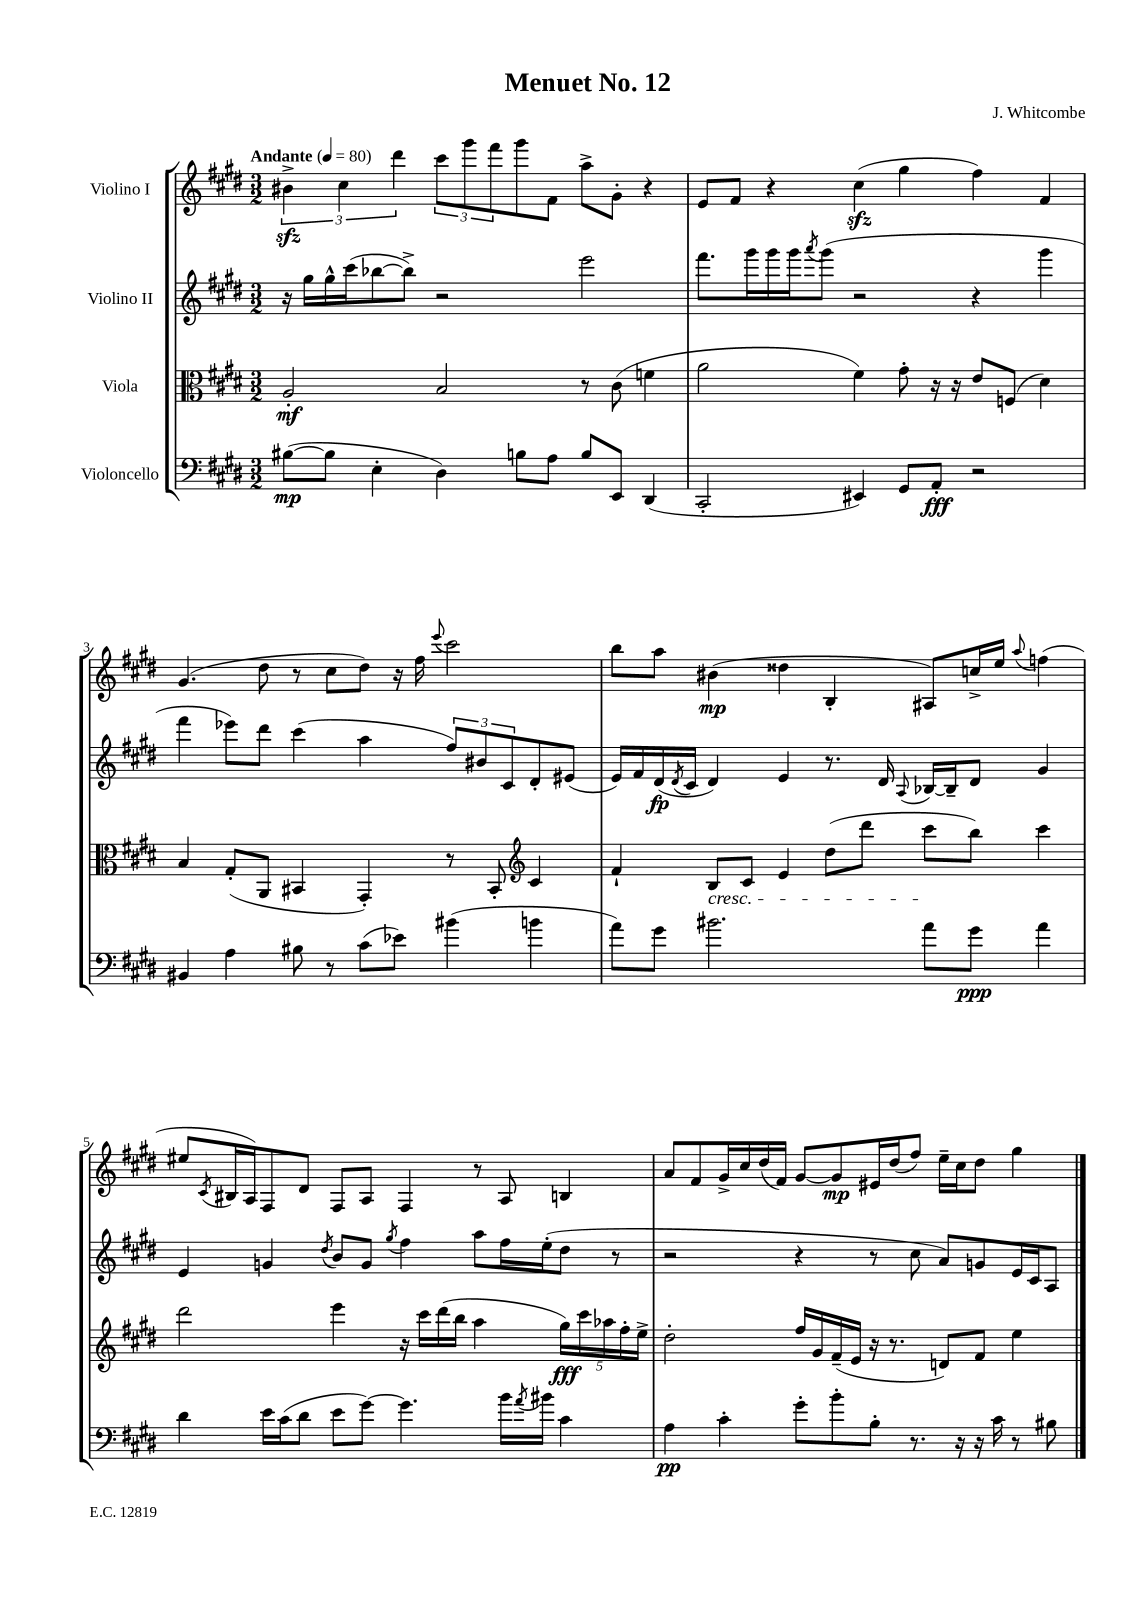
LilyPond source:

\header { title = "Menuet No. 12" composer = "J. Whitcombe" }
<<
\new StaffGroup <<
\new Staff = "s0" \with { instrumentName = "Violino I" } {
    \clef treble \key e \major \numericTimeSignature \time 3/2 \tempo "Andante" 4 = 80
    \tuplet 3/2 { bis'4->\sfz cis''4 dis'''4 } \tuplet 3/2 { cis'''8 gis'''8 fis'''8 } gis'''8 fis'8 a''8-> gis'8-. r4 |
    e'8 fis'8 r4 cis''4\sfz( gis''4 fis''4) fis'4 |
    gis'4.( dis''8 r8 cis''8 dis''8) r16 fis''16 \appoggiatura { e'''8 } cis'''2 |
    b''8 a''8 bis'4\mp( disis''4 b4-. ais8) c''16-> e''16 \appoggiatura { a''8 } f''4( |
    eis''8 \acciaccatura { cis'8 } bis16 a16) fis8 dis'8 fis8 a8 fis4 r8 a8 b4 |
    a'8 fis'8 gis'16-> cis''16 dis''16( fis'16) gis'8~ gis'8\mp eis'16 dis''16( fis''8) e''16-- cis''16 dis''8 gis''4 \bar "|." |
}
\new Staff = "s1" \with { instrumentName = "Violino II" } {
    \clef treble \key e \major \numericTimeSignature \time 3/2
    r16 gis''16 gis''16-^ cis'''16( bes''8~ bes''8->) r2 e'''2 |
    fis'''8. gis'''16 gis'''16 gis'''16 \acciaccatura { a'''8 } gis'''8( r2 r4 gis'''4 |
    fis'''4 ees'''8) dis'''8 cis'''4( a''4 \tuplet 3/2 { fis''8) bis'8 cis'8 } dis'8-. eis'8( |
    e'16) fis'16 dis'16\fp( \acciaccatura { dis'8 } cis'16 dis'4) e'4 r8. dis'16 \appoggiatura { a8 } bes16~ bes16-- dis'8 gis'4 |
    e'4 g'4 \acciaccatura { dis''8 } b'8 g'8 \acciaccatura { gis''8 } fis''4 a''8 fis''16 e''16-.( dis''8 r8 |
    r2 r4 r8 cis''8 a'8) g'8 e'16 cis'16 a8 \bar "|." |
}
\new Staff = "s2" \with { instrumentName = "Viola" } {
    \clef alto \key e \major \numericTimeSignature \time 3/2
    a2-.\mf b2 r8 cis'8( f'4 |
    a'2 fis'4) gis'8-. r16 r16 e'8 f8( dis'4) |
    b4 gis8-.( a,8 bis,4 gis,4-.) r8 bis,8-. \clef treble cis'4 |
    fis'4-! b8\cresc cis'8 e'4 dis''8( dis'''8 cis'''8\! b''8) cis'''4 |
    dis'''2 e'''4 r16 cis'''16 dis'''16( b''16 a''4 \tuplet 5/4 { gis''16\fff) cis'''16 aes''16 fis''16-. e''16-> } |
    dis''2-. fis''16 gis'16 fis'16--( e'16 r16 r8. d'8) fis'8 e''4 \bar "|." |
}
\new Staff = "s3" \with { instrumentName = "Violoncello" } {
    \clef bass \key e \major \numericTimeSignature \time 3/2
    bis8~\mp( bis8 e4-. dis4) b8 a8 b8 e,8 dis,4( |
    cis,2-. eis,4) gis,8 a,8-.\fff r2 |
    bis,4 a4 bis8 r8 cis'8( ees'8) bis'4( b'4 |
    a'8) gis'8 bis'2. a'8 gis'8\ppp a'4 |
    dis'4 e'16 cis'16( dis'8 e'8 gis'8~) gis'4. b'16 \acciaccatura { a'8 } bis'16 cis'4 |
    a4\pp cis'4-. gis'8-. b'8-. b8-. r8. r16 r16 cis'16 r8 bis8 \bar "|." |
}
>>
>>
